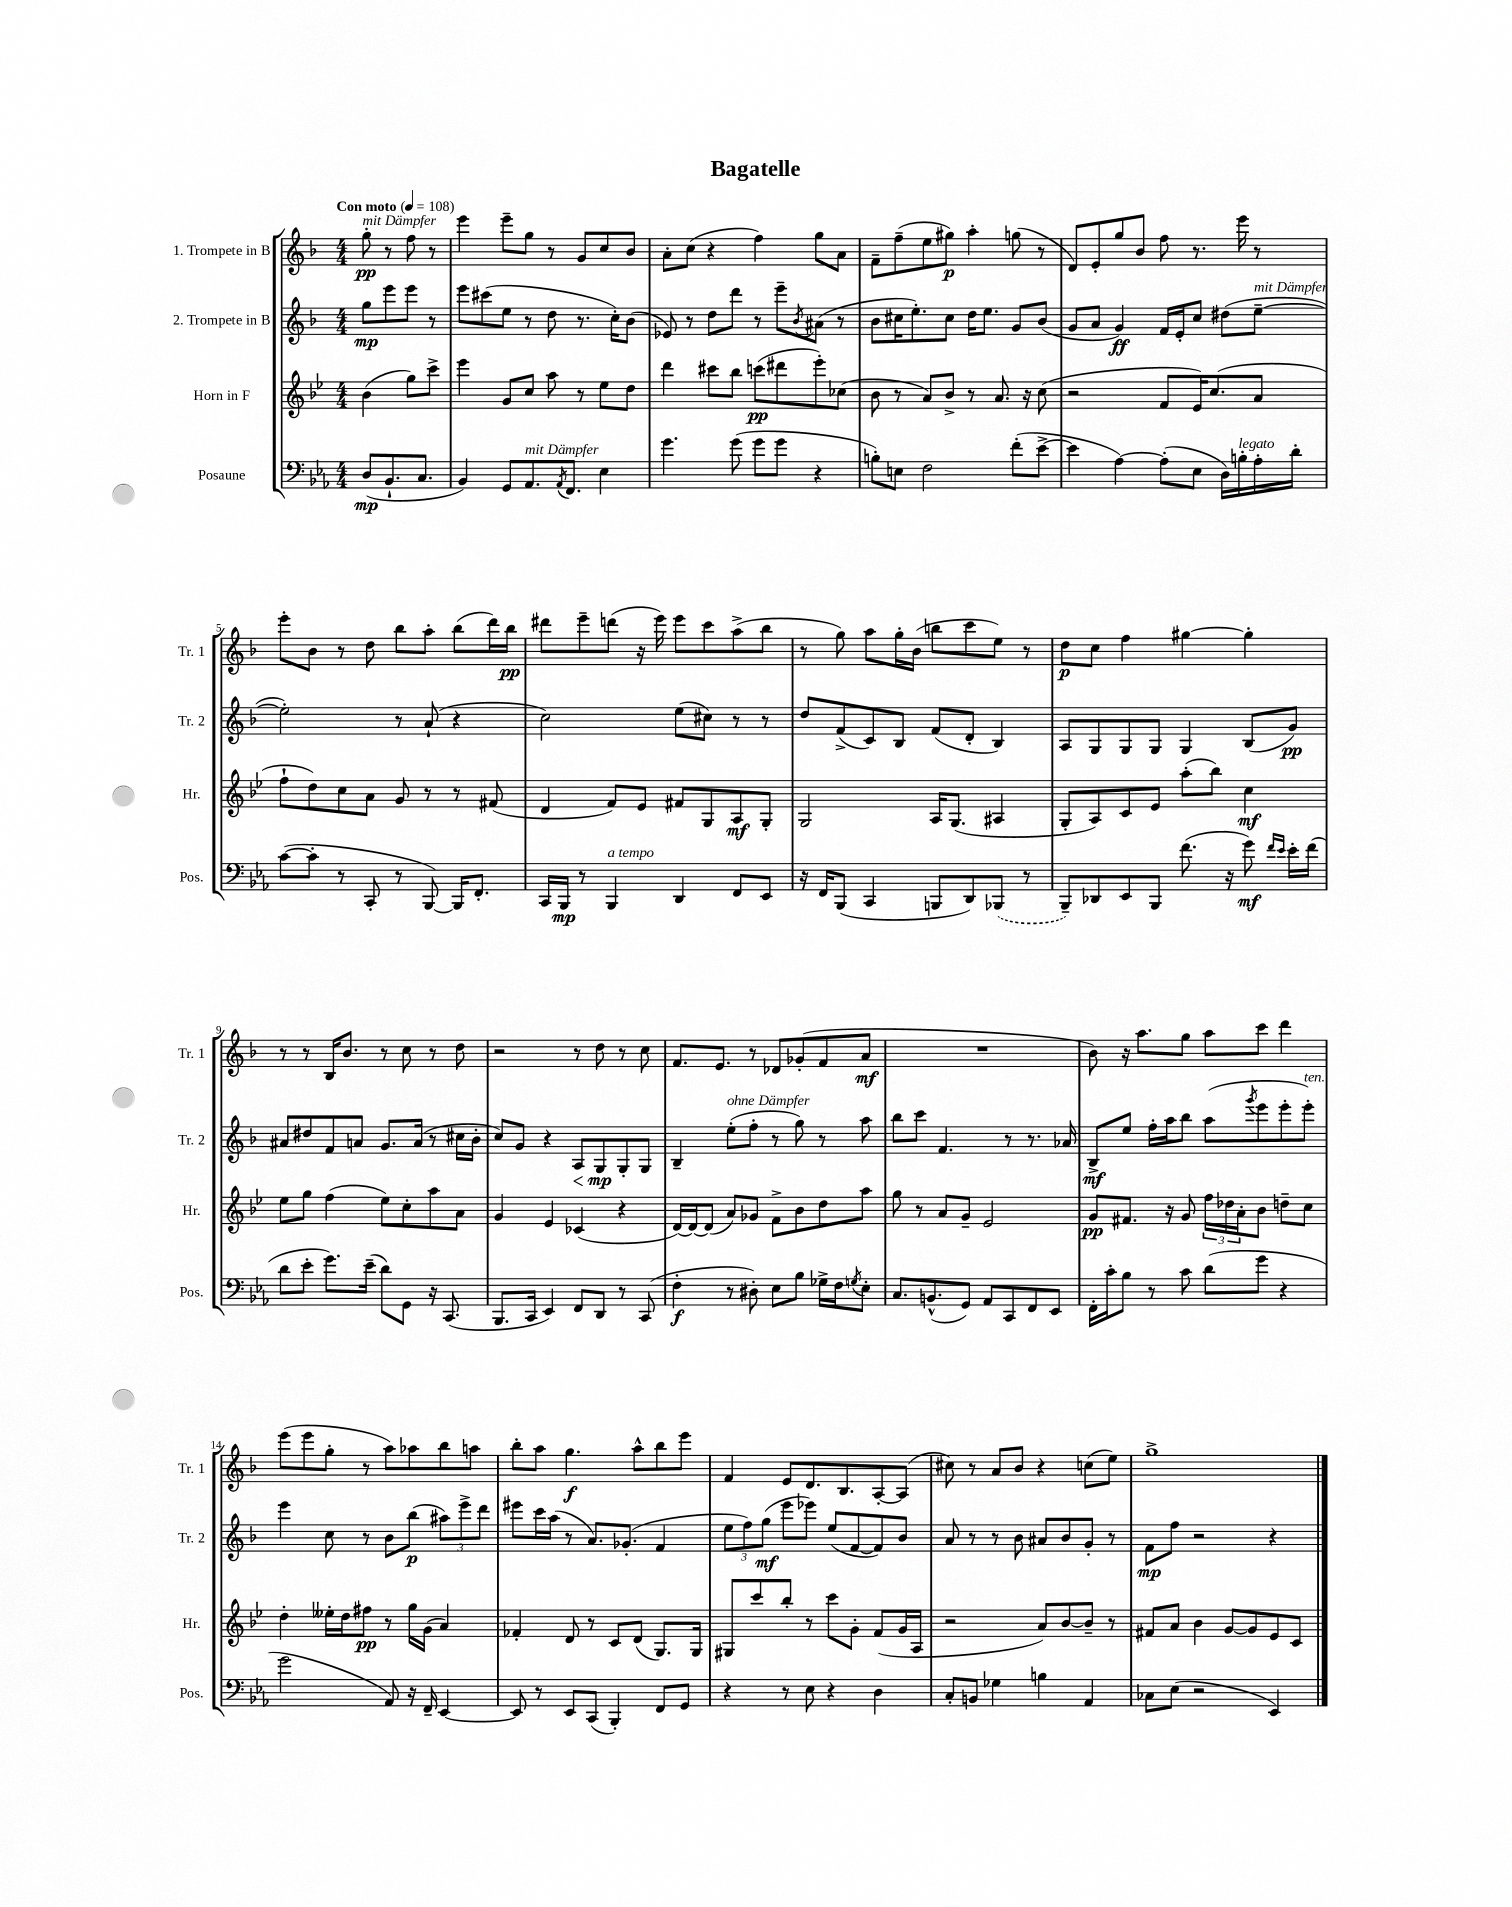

**kern	**dynam	**kern	**dynam	**kern	**dynam	**kern	**dynam
*part4	*part4	*part3	*part3	*part2	*part2	*part1	*part1
*staff4	*staff4	*staff3	*staff3	*staff2	*staff2	*staff1	*staff1
*I"Posaune	*	*I"Horn in F	*	*I"2. Trompete in B	*	*I"1. Trompete in B	*
*I'Pos.	*	*I'Hr.	*	*I'Tr. 2	*	*I'Tr. 1	*
*clefF4	*	*clefG2	*	*clefG2	*	*clefG2	*
*k[b-e-a-]	*	*k[b-e-]	*	*k[b-]	*	*k[b-]	*
*M4/4	*	*M4/4	*	*M4/4	*	*M4/4	*
*MM108	*	*MM108	*	*MM108	*	*MM108	*
=	=	=	=	=	=	=	=
!	!	!	!	!	!	!LO:TX:a:B:t=Con moto	!
!	!	!	!	!	!	!LO:TX:a:i:t=mit Dämpfer	!
(8D/L	mp	(4b-\	.	8gg\L	mp	8gg'\	pp
8.BB-`/	.	.	.	8eee\	.	8r	.
.	.	8gg\L)	.	8eee\J	.	8ff\	.
8.C/J	.	.	.	.	.	.	.
.	.	8ccc^\J	.	8r	.	8r	.
=1	=1	=1	=1	=1	=1	=1	=1
4BB-/)	.	4eee-\	.	8eee\L	.	4eee\	.
.	.	.	.	(8ccc#X\	.	.	.
8GG/L	.	8g/L	.	8ee\J	.	8eee~\L	.
!LO:TX:a:i:t=mit Dämpfer	!	!	!	!	!	!	!
8.AA-/	.	8cc/J	.	8r	.	8gg\J	.
.	.	8aa\	.	8dd\	.	8r	.
8qAA-/	.	.	.	.	.	.	.
8.FF/J	.	.	.	.	.	.	.
.	.	8r	.	8.r	.	8g/L	.
4E-\	.	8ee-\L	.	.	.	8cc/	.
.	.	.	.	16cc'\KL)	.	.	.
.	.	8dd\J	.	(8b-\J	.	8b-/J	.
=2	=2	=2	=2	=2	=2	=2	=2
4.g\	.	4ddd\	.	8e-X/)	.	8a'\L	.
.	.	.	.	8r	.	(8cc\J	.
.	.	8ccc#X\L	.	8dd\L	.	4r	.
(8g\	.	8bb-\J	.	8ddd\J	.	.	.
8g\L	.	(8cccn\L	pp	8r	.	4ff\)	.
8g\J	.	8ddd#X\	.	8eee~\L	.	.	.
.	.	.	.	8qb-/	.	.	.
4r	.	8eee-'\)	.	(8a#X\J	.	8gg\L	.
.	.	(8cc-X\J	.	8r	.	8a\J	.
=3	=3	=3	=3	=3	=3	=3	=3
8Bn'\L)	.	8b-\	.	8b-\L	.	8f~\L	.
8En\J	.	8r	.	16cc#X\K	.	(8ff~\	.
.	.	.	.	8.ee'\)	.	.	.
2F\	.	8a/L)	.	.	.	8ee\	.
.	.	8b-^/J	.	8cc#\J	.	8gg#X\J)	p
.	.	8r	.	16dd\KL	.	4aa'\	.
.	.	.	.	8.ee\J	.	.	.
.	.	8.a/	.	.	.	.	.
(8f'\L	.	.	.	8g/L	.	(8ggn\	.
.	.	16r	.	.	.	.	.
[8e-^\J	.	(8cc\	.	(8b-/J	.	8r	.
=4	=4	=4	=4	=4	=4	=4	=4
4e-\]	.	2r	.	8g/L	.	8d/L)	.
.	.	.	.	8a/J	.	8e'/	.
[4A-\)	.	.	.	4g/)	ff	8gg/	.
.	.	.	.	.	.	8b-/J	.
(8A-'\L]	.	8f/L	.	16f/LL	.	8ff\	.
.	.	.	.	16e'/J	.	.	.
8E-\J	.	16e-/K)	.	8cc/J	.	8.r	.
.	.	(8.cc/	.	.	.	.	.
16D\LL)	.	.	.	(8dd#X\L	.	.	.
!LO:TX:a:i:t=legato	!	!	!	!	!	!	!
16Bn'\	.	.	.	.	.	16eee\	.
!	!	!	!	!LO:TX:a:i:t=mit Dämpfer	!	!	!
16A-'\	.	8a/J	.	[8ee~\J	.	8r	.
16d'\JJ	.	.	.	.	.	.	.
!!LO:LB:g=z
=5	=5	=5	=5	=5	=5	=5	=5
([8c\L	.	8ff`\L	.	2ee'\])	.	8eee'\L	.
8c'\J]	.	8dd\)	.	.	.	8b-\J	.
8r	.	8cc\	.	.	.	8r	.
8CC'/	.	8a\J	.	.	.	8dd\	.
8r	.	8g/	.	8r	.	8bb-\L	.
[8BBB-/)	.	8r	.	(8a`/	.	8aa'\J	.
16BBB-/KL]	.	8r	.	4r	.	(8bb-\L	.
8.FF'/J	.	.	.	.	.	.	.
.	.	(8f#X/	.	.	.	16ddd\L)	.
.	.	.	.	.	.	16bb-\JJ	pp
=6	=6	=6	=6	=6	=6	=6	=6
16CC/LL	.	4d/	.	2cc\)	.	8ddd#X\L	.
16BBB-/JJ	mp	.	.	.	.	.	.
8r	.	.	.	.	.	8eee~\	.
!LO:TX:a:i:t=a tempo	!	!	!	!	!	!	!
4BBB-/	.	8f/L)	.	.	.	(8dddn\J	.
.	.	8e-/J	.	.	.	16r	.
.	.	.	.	.	.	16eee\)	.
4DD/	.	8f#X/L	.	(8ee\L	.	8eee\L	.
.	.	8G/	.	8cc#X\J)	.	8ccc\	.
8FF/L	.	8A/	mf	8r	.	(8aa^\	.
8EE-/J	.	8G'/J	.	8r	.	8bb-\J	.
=7	=7	=7	=7	=7	=7	=7	=7
16r	.	2G/	.	8dd/L	.	8r	.
16FF/KL	.	.	.	.	.	.	.
(8BBB-/J	.	.	.	(8f^/	.	8gg\)	.
4CC/	.	.	.	8c/)	.	8aa\L	.
.	.	.	.	8B-/J	.	16gg'\L	.
.	.	.	.	.	.	(16b-\JJ	.
8BBBn/L	.	16A/KL	.	(8f/L	.	8bbn\L	.
.	.	(8.G/J	.	.	.	.	.
8DD/)	.	.	.	8d'/J	.	8ccc\	.
(8BBB-X/J	.	4A#X/	.	4B-/)	.	8ee\J)	.
8r	.	.	.	.	.	8r	.
=8	=8	=8	=8	=8	=8	=8	=8
8BBB-~/L)	.	8G'/L	.	8A/L	.	8dd\L	p
8DD-X/	.	8A/)	.	8G/	.	8cc\J	.
8EE-/	.	8c/	.	8G/	.	4ff\	.
8BBB-/J	.	8e-/J	.	8G/J	.	.	.
(8.f\	.	(8aa'\L	.	4G/	.	[4gg#X\	.
.	.	8bb-\J)	.	.	.	.	.
16r	.	.	.	.	.	.	.
8g\)	mf	4cc\	mf	(8B-/L	.	4gg#'\]	.
16qqf/LL	.	.	.	.	.	.	.
16qqe-/JJ	.	.	.	.	.	.	.
16e-'\LL	.	.	.	8g/J)	pp	.	.
(16f\JJ	.	.	.	.	.	.	.
!!LO:LB:g=z
=9	=9	=9	=9	=9	=9	=9	=9
8d\L	.	8ee-\L	.	8a#X/L	.	8r	.
8e-'\J	.	8gg\J	.	8dd#X/	.	8r	.
8.g\L)	.	(4ff\	.	8f/	.	16B-/KL	.
.	.	.	.	.	.	8.b-/J	.
.	.	.	.	8an/J	.	.	.
(16e-~\Jk	.	.	.	.	.	.	.
8d\L)	.	8ee-\L)	.	8.g/L	.	8r	.
8GG\J	.	8cc'\	.	.	.	8cc\	.
.	.	.	.	(16a/Jk	.	.	.
16r	.	8aa\	.	8r	.	8r	.
(8.CC/	.	.	.	.	.	.	.
.	.	8a\J	.	16cc#X\LL	.	8dd\	.
.	.	.	.	16b-'\JJ	.	.	.
=10	=10	=10	=10	=10	=10	=10	=10
8.BBB-/L	.	4g/	.	8cc/L)	.	2r	.
.	.	.	.	8g/J	.	.	.
16CC/Jk	.	.	.	.	.	.	.
4EE-/)	.	4e-/	.	4r	.	.	.
!	!	!	!	!	!LO:HP:b	!	!
8FF/L	.	(4c-X/	.	8A/L	<	8r	.
8DD/J	.	.	.	8G/	mp	8dd\	.
8r	.	4r	.	8G'/	[	8r	.
(8CC/	.	.	.	8G/J	.	8cc\	.
=11	=11	=11	=11	=11	=11	=11	=11
4F'\	f	[16d/LL)	.	4B-~/	.	8.f/L	.
.	.	16d/J_	.	.	.	.	.
.	.	(8d/J]	.	.	.	.	.
.	.	.	.	.	.	8.e/J	.
!	!	!	!	!LO:TX:a:i:t=ohne Dämpfer	!	!	!
8r	.	8a/L)	.	(8ee'\L	.	.	.
8D#X'\)	.	8g-X/J	.	8ff'\J	.	8r	.
8E-\L	.	8f^\L	.	8r	.	8d-X/L	.
8B-\J	.	8b-\	.	8gg\)	.	(8g-X'/	.
16G-X^\LL	.	8dd\	.	8r	.	8f/	.
16F\J	.	.	.	.	.	.	.
8qGn/	.	.	.	.	.	.	.
8E-'\J	.	8aa\J	.	8aa\	.	8a/J	mf
=12	=12	=12	=12	=12	=12	=12	=12
8.C/L	.	8gg\	.	8bb-\L	.	1r	.
.	.	8r	.	8ccc\J	.	.	.
(8.BBn^^/	.	.	.	.	.	.	.
.	.	8a/L	.	4.f/	.	.	.
8GG/J)	.	8g~/J	.	.	.	.	.
8AA-/L	.	2e-/	.	.	.	.	.
8CC/	.	.	.	8r	.	.	.
8FF/	.	.	.	8.r	.	.	.
8EE-/J	.	.	.	.	.	.	.
.	.	.	.	16a-X/	.	.	.
=13	=13	=13	=13	=13	=13	=13	=13
16FF'\LL	.	8g/L	pp	8B-^/L	mf	8b-\)	.
16c'\J	.	.	.	.	.	.	.
8B-\J	.	8.f#X/J	.	8ee/J	.	16r	.
.	.	.	.	.	.	8.aa\L	.
8r	.	.	.	16ff'\LL	.	.	.
.	.	16r	.	16aa\J	.	.	.
8c\	.	8g/	.	8bb-\J	.	8gg\J	.
(8d\L	.	24ff\LL	.	(8aa\L	.	8aa\L	.
.	.	24dd-X\	.	.	.	.	.
.	.	24a'\J	.	.	.	.	.
.	.	.	.	8qggg/	.	.	.
8g\J	.	8b-\J	.	8eee\	.	8ccc\J	.
4r	.	8ddn~\L	.	8eee'\	.	4ddd\	.
!	!	!	!	!LO:TX:a:i:t=ten.	!	!	!
.	.	8cc\J	.	8eee'\J)	.	.	.
!!LO:LB:g=z
=14	=14	=14	=14	=14	=14	=14	=14
2g\	.	4dd'\	.	4eee\	.	(8eee\L	.
.	.	.	.	.	.	8eee\	.
.	.	16ee--X'\LL	.	8cc\	.	8gg'\J	.
.	.	16dd\J	.	.	.	.	.
.	.	8ff#X\J	pp	8r	.	8r	.
8AA-/)	.	8r	.	8b-\L	.	8aa\L)	.
16r	.	16gg\LL	.	(8bb-\J	p	8aa-X\	.
16FF~/	.	(16g\JJ	.	.	.	.	.
[4EE-/	.	4a/)	.	12aa#X\L)	.	8bb-\	.
.	.	.	.	12eee^\	.	.	.
.	.	.	.	.	.	8aan\J	.
.	.	.	.	12ddd\J	.	.	.
=15	=15	=15	=15	=15	=15	=15	=15
8EE-/]	.	4f-X'/	.	8eee#X\L	.	8bb-'\L	.
8r	.	.	.	16ccc\L	.	8aa\J	.
.	.	.	.	(16aa\JJ	.	.	.
8EE-/L	.	8d/	.	8r	.	4.gg\	f
(8CC/J	.	8r	.	8.a/L)	.	.	.
4BBB-'/)	.	8c/L	.	.	.	.	.
.	.	.	.	(8.g-X'/J	.	.	.
.	.	(8d/J	.	.	.	8aa^^\L	.
8FF/L	.	8.G/L)	.	4f/	.	8bb-\	.
8GG/J	.	.	.	.	.	8eee\J	.
.	.	16G/Jk	.	.	.	.	.
=16	=16	=16	=16	=16	=16	=16	=16
4r	.	8G#X/L	.	12ee\L	.	4f/	.
.	.	.	.	12ff\)	.	.	.
.	.	8ccc/	.	.	.	.	.
.	.	.	.	(12gg\J	mf	.	.
8r	.	8bb-'/J	.	8eee\L	.	8e/L	.
8E-\	.	8r	.	8eee-X\J)	.	8.d/	.
4r	.	8ccc\L	.	(8ee/L	.	.	.
.	.	.	.	.	.	8.B-/	.
.	.	8g'\J	.	[8f/	.	.	.
4D\	.	(8f/L	.	8f/])	.	[8A'/	.
.	.	16g/L	.	8b-/J	.	(8A/J]	.
.	.	16A/JJ	.	.	.	.	.
=17	=17	=17	=17	=17	=17	=17	=17
8C'/L	.	2r	.	8a/	.	8cc#X\)	.
8BBn/J	.	.	.	8r	.	8r	.
4G-X\	.	.	.	8r	.	8a/L	.
.	.	.	.	8b-\	.	8b-/J	.
4Bn\	.	8a/L)	.	8a#X/L	.	4r	.
.	.	[8b-/	.	8b-/	.	.	.
4AA-/	.	8b-~/J]	.	8g'/J	.	(8ccn\L	.
.	.	8r	.	8r	.	8ee\J)	.
=18	=18	=18	=18	=18	=18	=18	=18
8C-X\L	.	8f#X/L	.	8f\L	mp	1gg^	.
(8E-\J	.	8a/J	.	8ff\J	.	.	.
2r	.	4b-\	.	2r	.	.	.
.	.	[8g/L	.	.	.	.	.
.	.	8g/]	.	.	.	.	.
4EE-/)	.	8e-/	.	4r	.	.	.
.	.	8c/J	.	.	.	.	.
==	==	==	==	==	==	==	==
*-	*-	*-	*-	*-	*-	*-	*-
